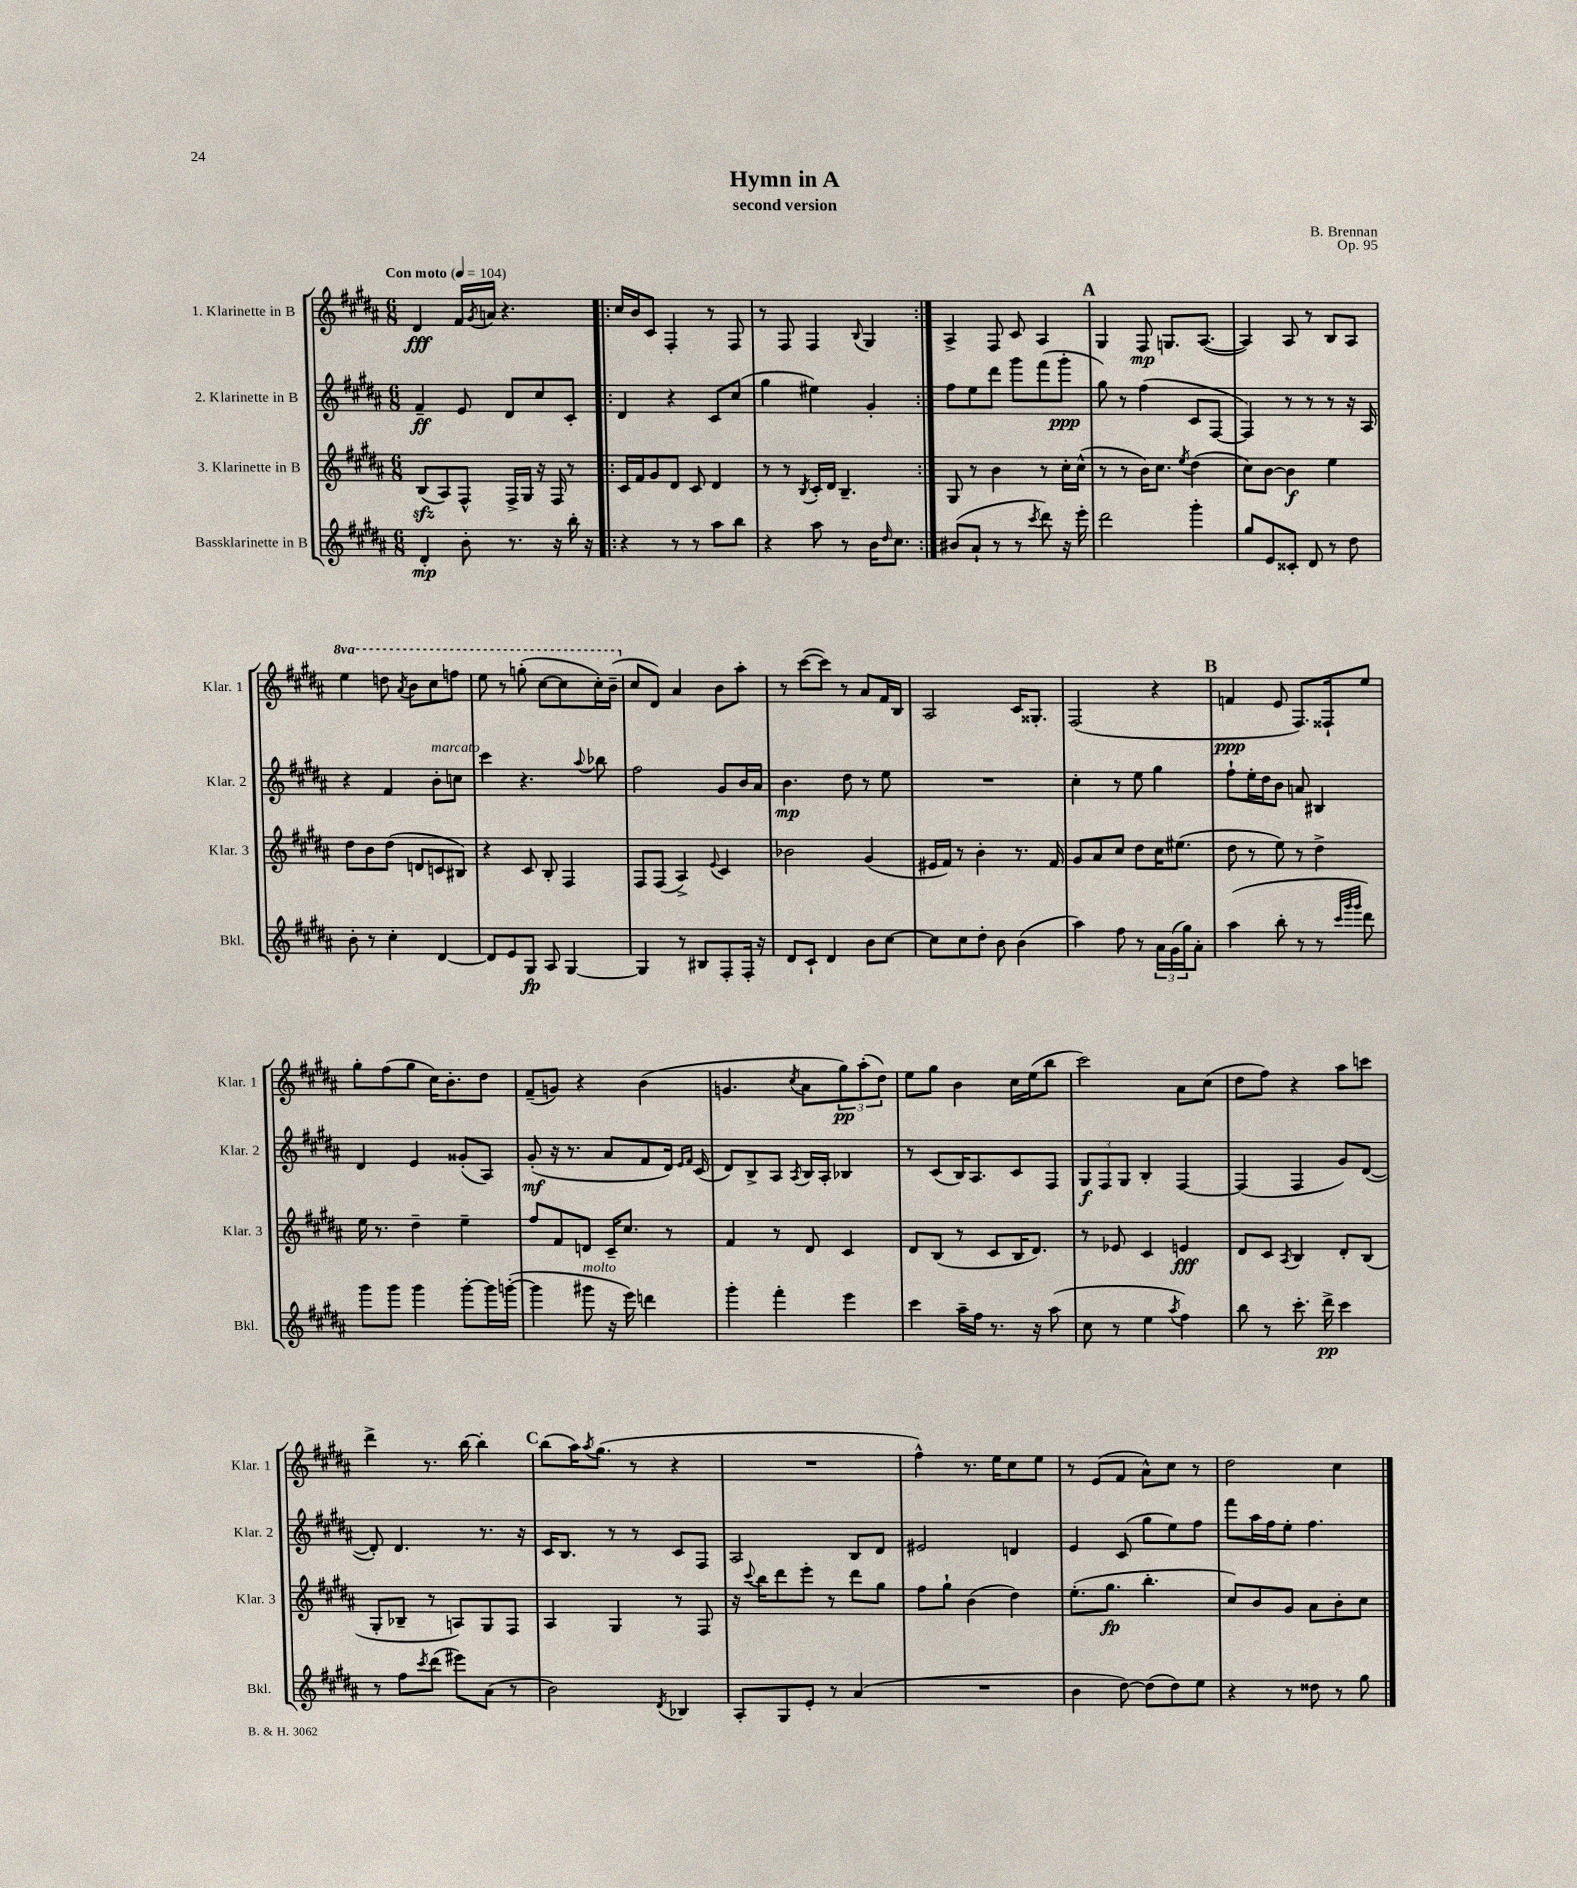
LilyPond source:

\header { title = "Hymn in A" composer = "B. Brennan" subtitle = "second version" opus = "Op. 95" }
<<
\new StaffGroup <<
\new Staff = "s0" \with { instrumentName = "1. Klarinette in B" shortInstrumentName = "Klar. 1" } {
    \clef treble \key b \major \numericTimeSignature \time 6/8 \set Staff.ottavationMarkups = #ottavation-simple-ordinals \tempo "Con moto" 4 = 104
    dis'4\fff fis'16 \acciaccatura { gis'8 } a'16 r4. |
    \repeat volta 2 { cis''16 b'16 cis'8 fis4-. r8 fis8 |
    r8 fis8 fis4 \appoggiatura { b8 } gis4 | }
    ais4-> fis8 cis'8 ais4 |
    \mark \markup { \bold "A" } gis4 fis8\mp g8. ais8.~( |
    ais4) ais8 r8 b8 ais8 |
    \ottava #1 e'''4 d'''8 \acciaccatura { ais''8 } b''8 cis'''8 f'''8 |
    e'''8 r8 g'''8-.( cis'''8~ cis'''8 cis'''16-.) b''16--( \ottava #0 |
    cis''8 dis'8) ais'4 b'8 ais''8-. |
    r8 cis'''8~( cis'''8) r8 ais'8 fis'16 b16 |
    ais2 cis'16 gisis8.-. |
    fis2( r4 |
    \mark \markup { \bold "B" } f'4\ppp e'8 fis8.) fisis16-! e''8 |
    gis''8-. fis''8( gis''8 cis''16) b'8.-. dis''8 |
    fis'8--( g'8) r4 b'4( |
    g'4. \acciaccatura { cis''8 } ais'8 \tuplet 3/2 { gis''8\pp) ais''8-.( dis''8) } |
    e''8 gis''8 b'4 cis''16 e''16( b''8 |
    cis'''2) ais'8 cis''8( |
    dis''8 fis''8) r4 ais''8 c'''8 |
    dis'''4-> r8. b''16~ b''4-. |
    \mark \markup { \bold "C" } b''8( ais''16) \acciaccatura { ais''8 } gis''8.( r8 r4 |
    R2. |
    fis''4-^) r8. e''16 cis''8 e''8 |
    r8 e'8( fis'8 ais'8-^) cis''8 r8 |
    dis''2 cis''4 \bar "|." |
}
\new Staff = "s1" \with { instrumentName = "2. Klarinette in B" shortInstrumentName = "Klar. 2" } {
    \clef treble \key b \major \numericTimeSignature \time 6/8
    fis'4--\ff e'8 dis'8 cis''8 cis'8-. |
    \repeat volta 2 { dis'4 r4 cis'8 cis''8( |
    gis''4 eis''4) gis'4-. | }
    fis''8 e''8 dis'''8 gis'''8 fis'''8( gis'''8-.\ppp |
    \mark \markup { \bold "A" } gis''8) r8 fis''4( cis'8 fis8~ |
    fis4) r8 r8 r8 r16 ais16 |
    r4 fis'4 b'8-.^\markup { \italic "marcato" } c''8 |
    cis'''4 r4. \appoggiatura { ais''8 } bes''8 |
    fis''2 gis'8 b'16 ais'16 |
    b'4.\mp dis''8 r8 e''8 |
    R2. |
    cis''4-. r8 e''8 gis''4 |
    \mark \markup { \bold "B" } fis''8-! e''16-. dis''16 b'8 a'8 bis4 |
    dis'4 e'4 gisis'8-.( ais8) |
    gis'8-.\mf( r16 r8. ais'8 fis'8 dis'16) \grace { e'16 fis'16 } cis'16( |
    dis'8) b8-> ais8 \acciaccatura { ais8 } b16 ais16-. bes4 |
    r8 cis'8( b16) ais8. cis'8 fis8 |
    \tuplet 3/2 { gis8\f fis8 gis8 } b4-. fis4~ |
    fis4( fis4 gis'8) dis'8~( |
    dis'8-.) dis'4. r8. r16 |
    \mark \markup { \bold "C" } cis'16 b8. r8 r8 cis'8 fis8 |
    ais2 b8 dis'8 |
    eis'2 d'4 |
    e'4 cis'8( gis''8 e''8) fis''8 |
    fis'''8 ais''16 fis''16 e''8-. fis''4. \bar "|." |
}
\new Staff = "s2" \with { instrumentName = "3. Klarinette in B" shortInstrumentName = "Klar. 3" } {
    \clef treble \key b \major \numericTimeSignature \time 6/8
    b8\sfz( ais8) fis8-^ fis16-> gis16 r16 fis16 r8 |
    \repeat volta 2 { cis'16 fis'16 gis'8 dis'8 cis'8 dis'4 |
    r8 r8 \acciaccatura { b8 } cis'16-. dis'16 b4.-- | }
    gis8 r8 b'4 r8 cis''16-. cis''16-^( |
    \mark \markup { \bold "A" } r8 r8 b'16) cis''8. \acciaccatura { e''8 } dis''4( |
    cis''8) b'8~ b'4\f e''4 |
    dis''8 b'8 dis''8( d'8 c'8 bis8) |
    r4 cis'8 b8-. fis4 |
    fis8 fis8( ais4->) \appoggiatura { e'8 } cis'4 |
    bes'2 gis'4( |
    eis'16 fis'16) r8 b'4-. r8. fis'16 |
    gis'8 ais'8 cis''8 dis''8 cis''16 eis''8.( |
    \mark \markup { \bold "B" } dis''8 r8 e''8) r8 dis''4-> |
    e''16 r8. dis''4-- e''4-- |
    fis''8 fis'8 d'8 cis'16-- cis''8. r8 |
    fis'4 r8 dis'8 cis'4 |
    dis'8 b8( r8 cis'8 b16 dis'8.) |
    r8 ees'8 cis'4 e'4\fff |
    dis'8 cis'8 \acciaccatura { ais8 } b4 dis'8-. b8( |
    gis8-. bes8-- r8 a8) gis8 fis8 |
    \mark \markup { \bold "C" } ais4 gis4 r8 fis8 |
    r16 \appoggiatura { cis'''8 } b''16 dis'''8 e'''8-. r8 dis'''8 gis''8 |
    fis''8 gis''8-! b'4( dis''4) |
    e''8.-.( gis''8.\fp b''4.-. |
    cis''8) b'8 gis'8 ais'8 b'8-. cis''8 \bar "|." |
}
\new Staff = "s3" \with { instrumentName = "Bassklarinette in B" shortInstrumentName = "Bkl." } {
    \clef treble \key b \major \numericTimeSignature \time 6/8
    dis'4-.\mp b'8-. r8. r16 b''16-. r16 |
    \repeat volta 2 { r4 r8 r8 ais''8 b''8 |
    r4 ais''8 r8 b'16 \grace { dis''16 } cis''8. | }
    bis'8( ais'8-! r8 r8 \acciaccatura { cis'''8 } dis'''8) r16 e'''16-. |
    \mark \markup { \bold "A" } dis'''2 gis'''4-. |
    gis''8 e'8 cisis'8-. dis'8 r8 dis''8 |
    b'8-. r8 cis''4-. dis'4~ |
    dis'8 e'8 gis8\fp ais8 gis4~ |
    gis4 r8 bis8 fis8-. fis16-. r16 |
    dis'8 cis'8-! dis'4 b'8 cis''8~ |
    cis''8 cis''8 dis''8-. b'8 b'4( |
    ais''4) fis''8 r8 \tuplet 3/2 { ais'16 gis'16( gis''16) } ais'8-. |
    \mark \markup { \bold "B" } ais''4( b''8-. r8 r8 \grace { cis'''32 gis'''32 gis'''32 } dis'''8) |
    gis'''8 gis'''8 gis'''4 gis'''8~-. gis'''16 g'''16~-.( |
    g'''4 gis'''8^\markup { \italic "molto" } r16 e'''16) d'''4 |
    gis'''4-. fis'''4-. e'''4 |
    cis'''4 ais''16-- fis''16 r8. r16 ais''8( |
    cis''8 r8 e''4 \acciaccatura { ais''8 } fis''4) |
    b''8 r8 cis'''8.-. dis'''16->\pp cis'''4 |
    r8 fis''8 \acciaccatura { cis'''8 } dis'''8( eis'''8) ais'8( r8 |
    \mark \markup { \bold "C" } b'2) \acciaccatura { dis'8 } bes4 |
    ais8-. gis8 e'8-. r8 ais'4( |
    R2. |
    b'4 dis''8~) dis''8( dis''8) e''8 |
    r4 r8 disis''8 r8 gis''8 \bar "|." |
}
>>
>>
\layout { \context { \Score \remove "Bar_number_engraver" } }
